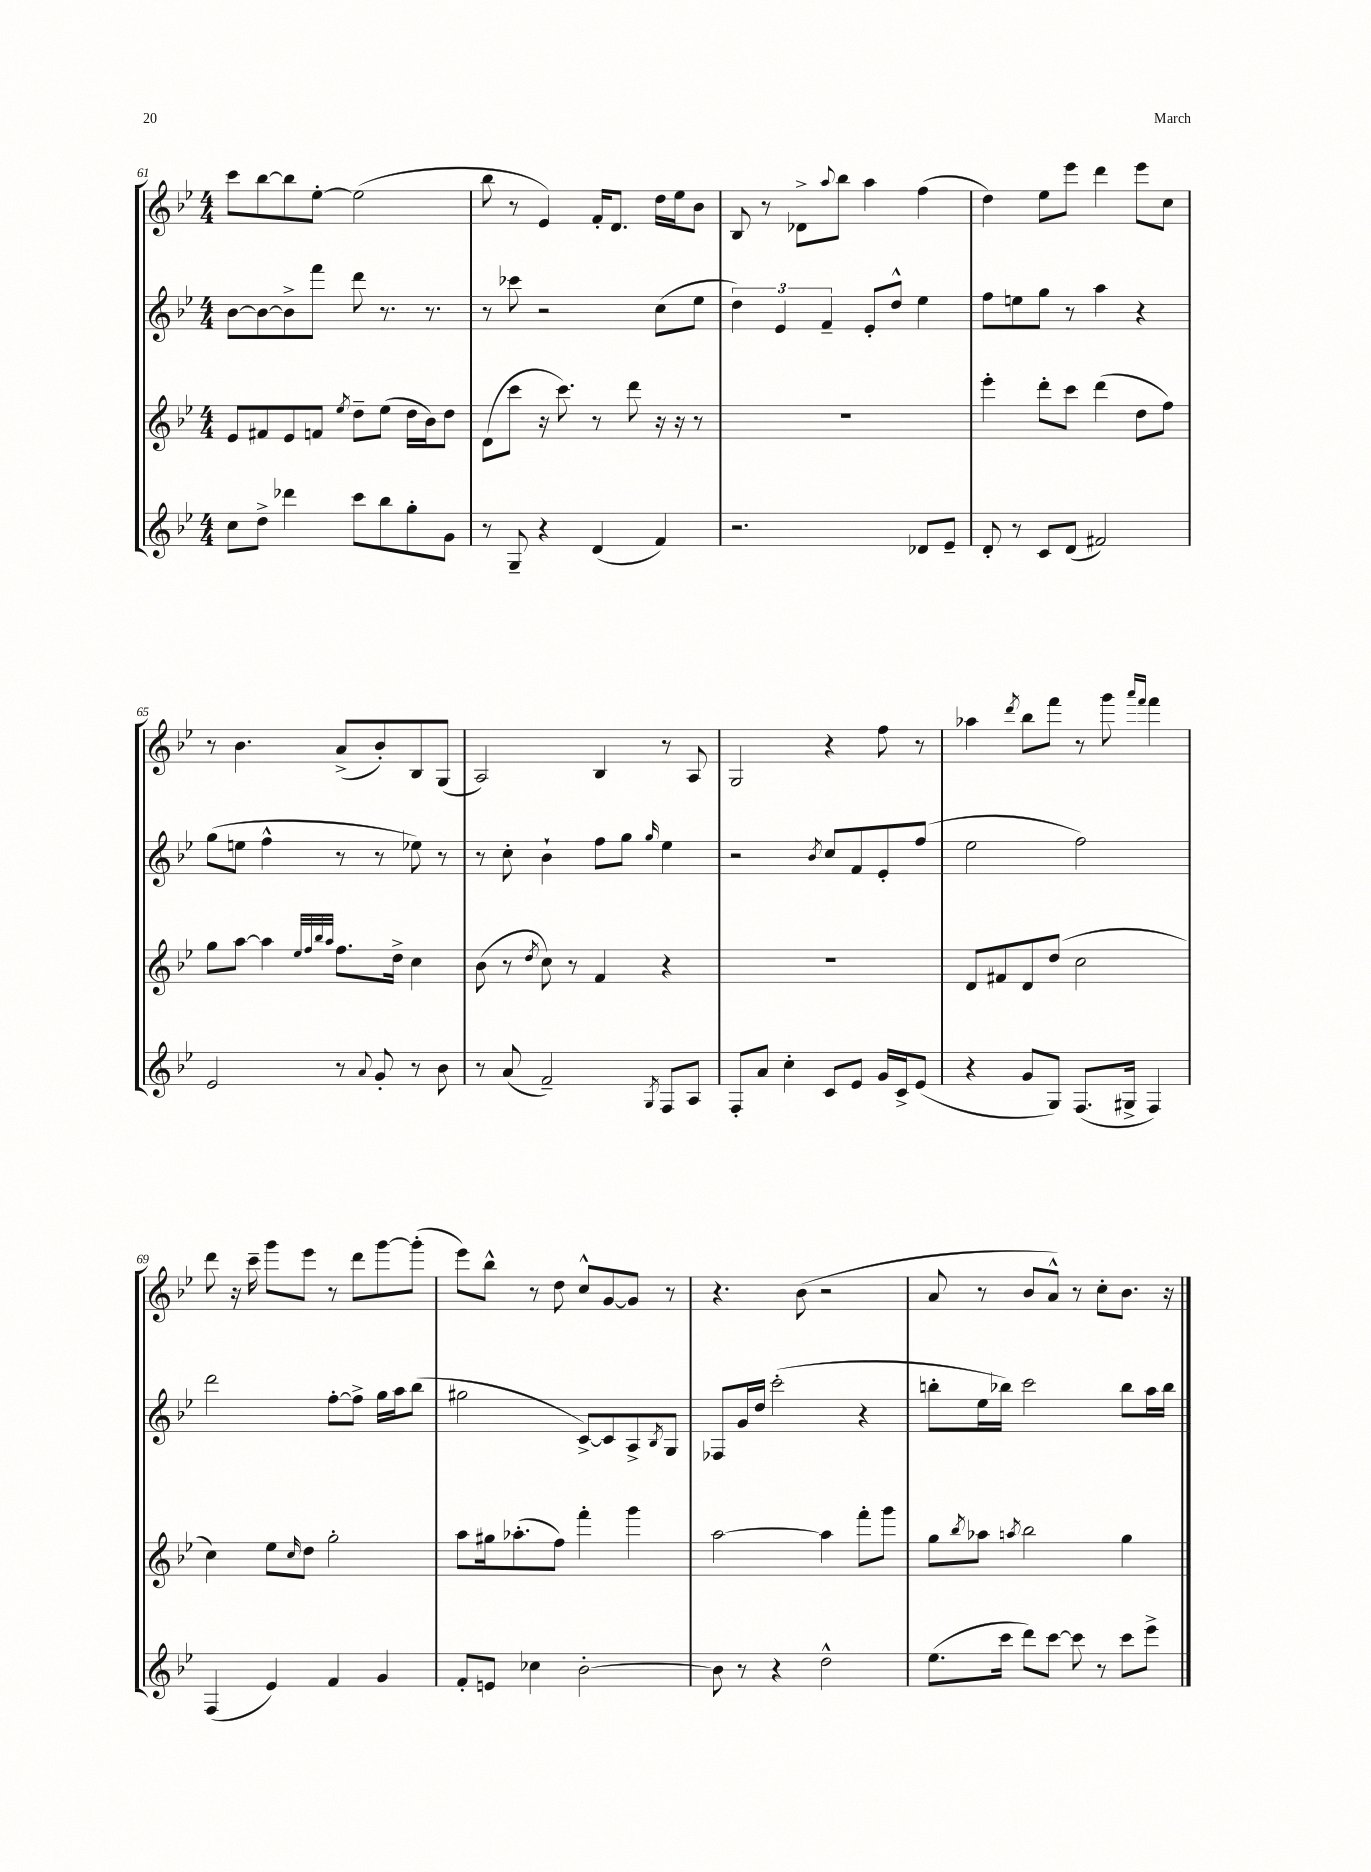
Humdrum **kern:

**kern	**kern	**kern	**kern
*staff4	*staff3	*staff2	*staff1
*clefG2	*clefG2	*clefG2	*clefG2
*k[b-e-]	*k[b-e-]	*k[b-e-]	*k[b-e-]
*M4/4	*M4/4	*M4/4	*M4/4
8cc	8e-	[8b-	8ccc
8dd^	8f#	8b-_	[8bb-
4ddd-	8e-	8b-^]	8bb-]
.	8f	8fff	[8ee-'
.	8qee-	.	.
8ccc	8dd~	8ddd	(2ee-]
8bb-	(8ee-	8.r	.
8gg'	16dd	.	.
.	16b-)	8.r	.
8g	8dd	.	.
=	=	=	=
8r	(8d	8r	8bb-
8G~	8ccc	8ccc-	8r
4r	16r	2r	4e-)
.	8.ccc)	.	.
(4d	8r	.	16f'
.	.	.	8.d
.	8ddd	.	.
4f)	16r	(8cc	16dd
.	16r	.	16ee-
.	8r	8ee-	8b-
=	=	=	=
2.r	1r	6dd)	8B-
.	.	.	8r
.	.	6e-	.
.	.	.	8d-^
.	.	6f~	.
.	.	.	8qqaa
.	.	.	8bb-
.	.	8e-'	4aa
.	.	8dd^^	.
8d-	.	4ee-	(4ff
8e-~	.	.	.
=	=	=	=
8d'	4eee-'	8ff	4dd)
8r	.	8ee	.
8c	8ddd'	8gg	8ee-
(8d	8ccc	8r	8eee-
2f#)	(4ddd	4aa	4ddd
.	8dd	4r	8eee-
.	8ff)	.	8cc
=	=	=	=
2e-	8gg	(8gg	8r
.	[8aa	8ee	4.b-
.	4aa]	4ff^^	.
.	32qqee-	.	.
.	32qqff	.	.
.	32qqbb-	.	.
.	32qqaa	.	.
8r	8.ff	8r	(8a^
8qqa	.	.	.
8g'	.	8r	8b-')
.	16dd^	.	.
8r	4cc	8ee-)	8B-
8b-	.	8r	(8G
=	=	=	=
8r	(8b-	8r	2A)
(8a	8r	8cc'	.
.	8qdd	.	.
2f~)	8cc)	4b-`	.
.	8r	.	.
.	4f	8ff	4B-
.	.	8gg	.
8qG	.	16qqgg	.
8F	4r	4ee-	8r
8A	.	.	8A
=	=	=	=
8F'	1r	2r	2G
8a	.	.	.
4cc'	.	.	.
.	.	8qb-	.
8c	.	8cc	4r
8e-	.	8f	.
16g	.	8e-'	8ff
16c^	.	.	.
(8e-	.	(8ff	8r
=	=	=	=
4r	8d	2ee-	4aa-
.	8f#	.	.
.	.	.	8qddd
8g	8d	.	8bb-
8G)	(8dd	.	8fff
(8.F	2cc	2ff)	8r
.	.	.	8ggg
16G#^	.	.	.
.	.	.	16qqaaa
.	.	.	16qqfff
4F)	.	.	4fff
=	=	=	=
(4F	4cc)	2ddd	8ddd
.	.	.	16r
.	.	.	16ccc~
4e-)	8ee-	.	8ggg
.	16qqcc	.	.
.	8dd	.	8eee-
4f	2gg'	[8ff'	8r
.	.	8ff^]	8ddd
4g	.	16gg	[8ggg
.	.	16aa	.
.	.	(8bb-	(8ggg']
=	=	=	=
8f'	8aa	2gg#	8eee-)
8e	16gg#	.	8bb-^^
.	(8.aa-'	.	.
4cc-	.	.	8r
.	8ff)	.	8dd
[2b-'	4fff'	[8c^)	8cc^^
.	.	8c]	[8g
.	4ggg	8A^	8g]
.	.	8qB-	.
.	.	8G	8r
=	=	=	=
8b-]	[2aa	8F-	4.r
8r	.	16g	.
.	.	16dd	.
4r	.	(2ccc'	.
.	.	.	(8b-
2dd^^	4aa]	.	2r
.	8fff'	4r	.
.	8ggg	.	.
=	=	=	=
(8.ee-	8gg	8bb'	8a
.	8qbb-	.	.
.	8aa-	16ee-	8r
16ccc	.	16bb-)	.
.	8qaa	.	.
8ddd)	2bb-	2ccc	8b-
[8ccc	.	.	8a^^)
8ccc]	.	.	8r
8r	.	.	8cc'
8ccc	4gg	8bb-	8.b-
8eee-^	.	16aa	.
.	.	16bb-	16r
==	==	==	==
*-	*-	*-	*-
